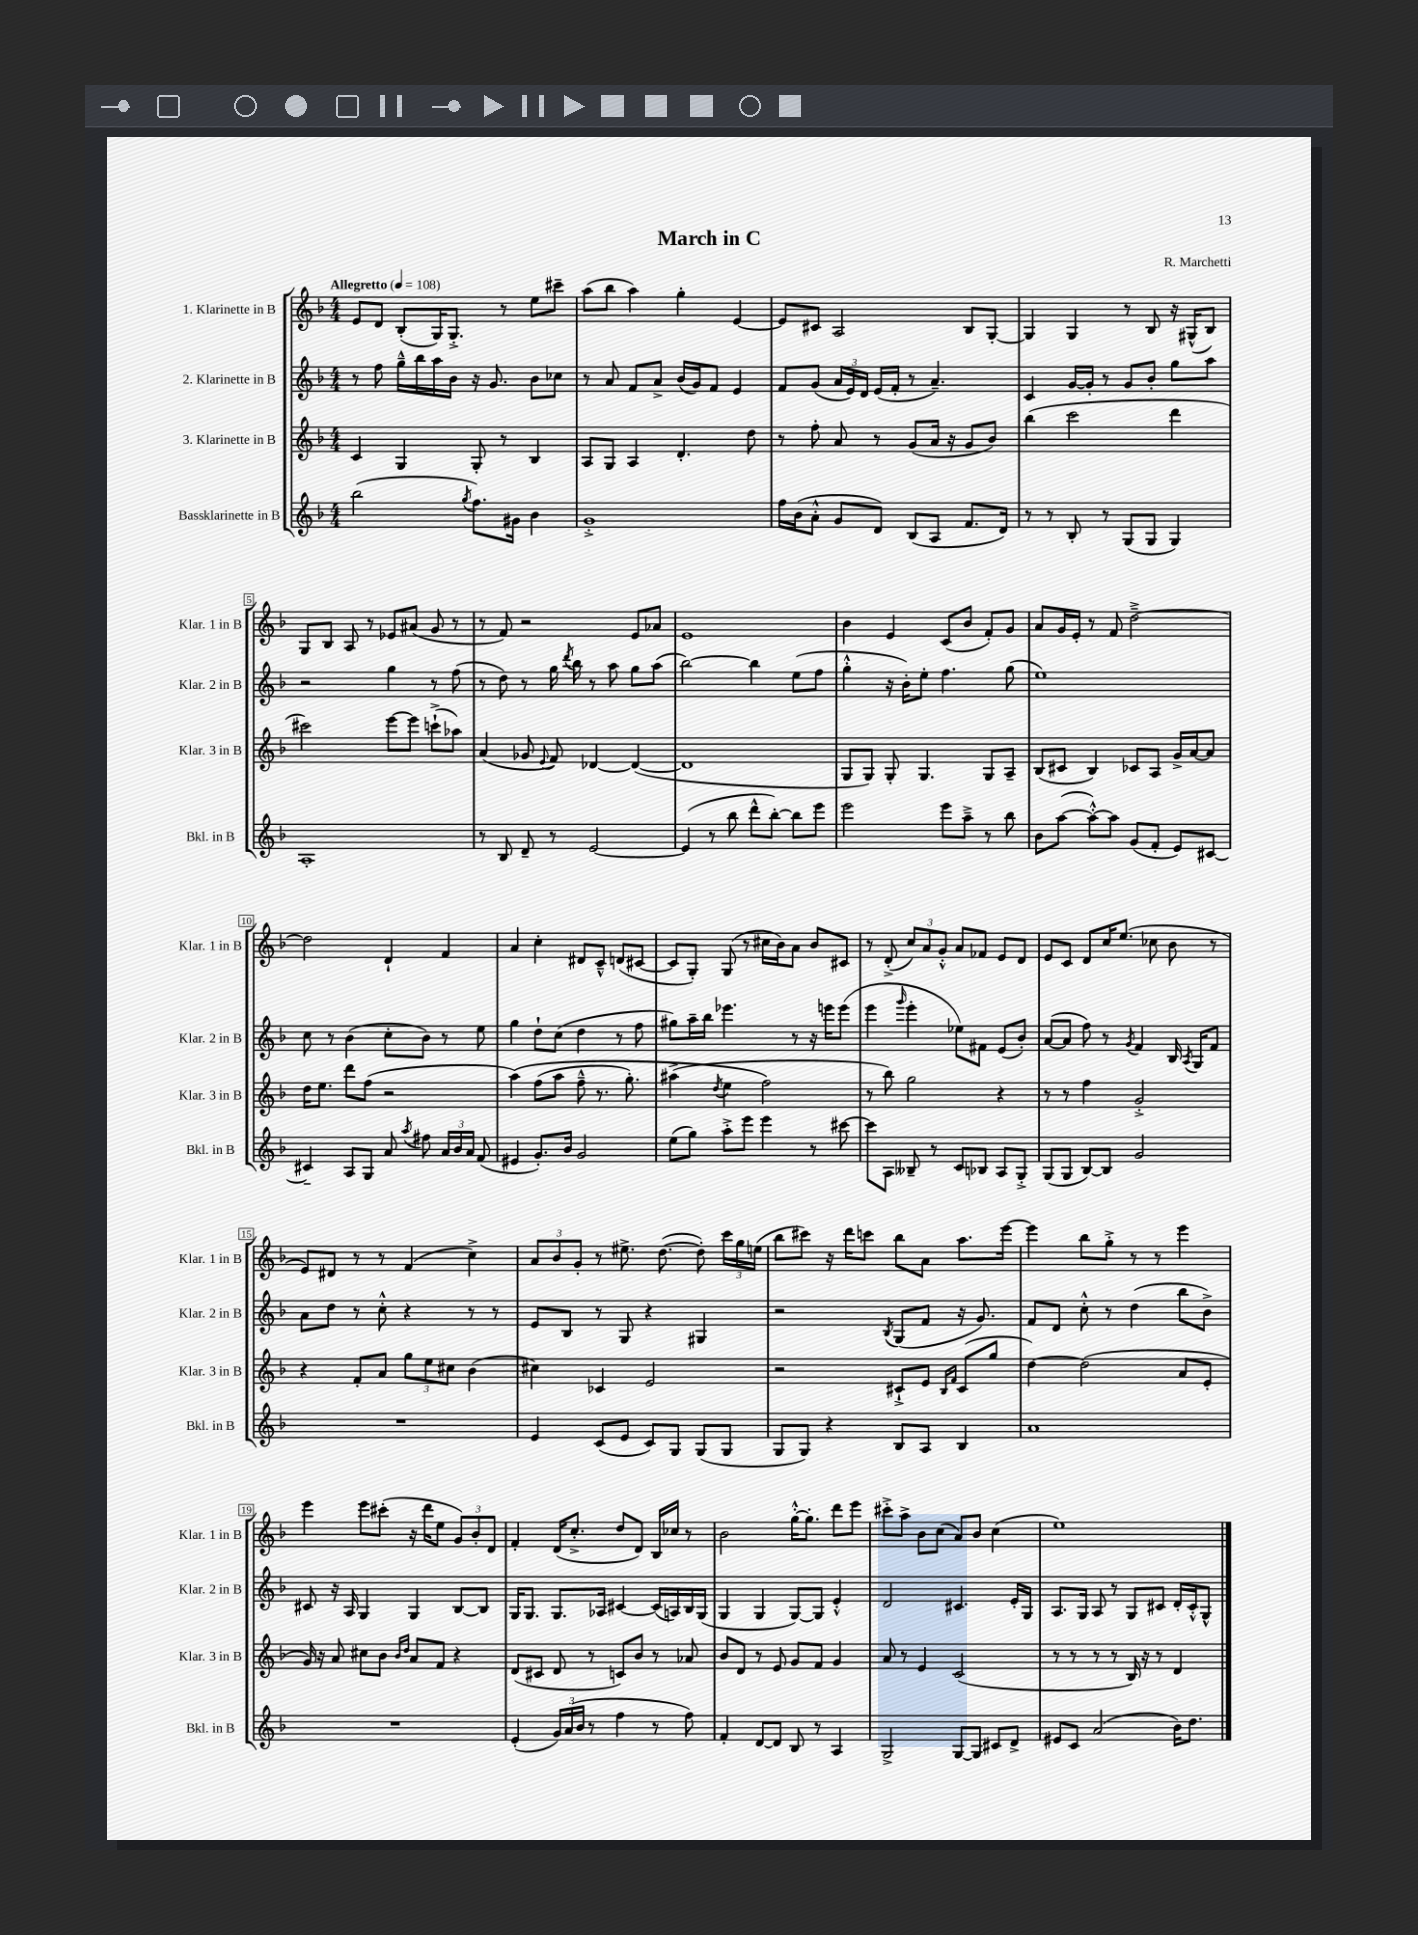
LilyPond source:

\header { title = "March in C" composer = "R. Marchetti" }
<<
\new StaffGroup <<
\new Staff = "s0" \with { instrumentName = "1. Klarinette in B" shortInstrumentName = "Klar. 1 in B" } {
    \clef treble \key f \major \numericTimeSignature \time 4/4 \tempo "Allegretto" 4 = 108
    \autoBeamOff e'8[ d'8] bes8[-.( g16) g8.]-.-> r8 e''8[ cis'''8]-- |
    a''8[( bes''8] a''4) g''4-. e'4~ |
    e'8[ cis'8] a2 bes8[ g8]~-. |
    g4 g4 r8 bes8 r16 gis16[-^( bes8]) |
    g8[ bes8] a8 r8 ees'8[ ais'8]( g'8 r8 |
    r8 f'8) r2 e'8[ aes'8] |
    e'1 |
    bes'4 e'4 c'8[( bes'8] f'8[-.) g'8] |
    a'8[ g'16 e'16]-. r8 f'8 d''2~---> |
    d''2 d'4-! f'4 |
    a'4 c''4-. dis'8[ c'8]---^ d'8[( cis'8]~ |
    cis'8[ g8]-.) g8( r8 cis''16[ bes'16) a'8] bes'8[ cis'8] |
    r8 d'8-.->( \tuplet 3/2 { c''8[) a'8 g'8]-.-^ } a'8[ fes'8] e'8[ d'8] |
    e'8[ c'8] d'8[ c''16 e''8.]( ces''8 bes'8 r8 |
    e'8[) dis'8] r8 r8 f'4( c''4->) |
    \tuplet 3/2 { a'8[ bes'8 g'8]-. } r8 eis''8.-> d''8.~( d''8-.) \tuplet 3/2 { c'''16[ g''16 e''16]( } |
    bes''8[ cis'''8]) r16 d'''16[ c'''8] bes''8[ a'8] a''8.[ e'''16]~ |
    e'''4 bes''8[ g''8]-.-> r8 r8 e'''4 |
    e'''4 e'''8[ cis'''8]-.( r16 d'''16[ e''8] \tuplet 3/2 { g'8[) bes'8-. d'8] } |
    f'4-. d'16[( c''8.]-.-> d''8[ d'8]) bes16[ ces''16] r8 |
    bes'2 g''16[~-.-^ g''8.]-. d'''8[ e'''8] |
    cis'''8[-.-> a''8]-> bes'8[ c''8]( a'8[) bes'8] c''4( |
    e''1) \bar "|." |
}
\new Staff = "s1" \with { instrumentName = "2. Klarinette in B" shortInstrumentName = "Klar. 2 in B" } {
    \clef treble \key f \major \numericTimeSignature \time 4/4
    \autoBeamOff r8 f''8 g''16[---^ bes''16 a''16 bes'16] r16 g'8. bes'8[ ces''8] |
    r8 a'8 f'8[ a'8]-> bes'16[( g'16) f'8] e'4 |
    f'8[ g'8]( \tuplet 3/2 { a'16[ e'16) d'16] } e'16[( f'16]-. r8 a'4.--) |
    c'4 g'16[~ g'16]-. r8 g'8[ bes'8]-. g''8[ a''8] |
    r2 g''4 r8 f''8( |
    r8 d''8) r8 g''16 \acciaccatura { d'''8 } bes''16 r8 a''8 g''8[ a''8]( |
    bes''2~) bes''4 e''8[( f''8] |
    g''4-.-^ r16 bes'16[-.) e''8]-. f''4. g''8( |
    e''1) |
    c''8 r8 bes'4( c''8[-. bes'8]) r8 e''8 |
    g''4 d''8[-! c''8]( d''4 r8 f''8 |
    gis''8[) a''16-- bes''16] ees'''4. r8 r16 e'''16[ e'''8]( |
    e'''4 \grace { g'''16 } e'''4-. ees''8[) fis'8] e'8[( bes'8]-.) |
    a'8[~( a'8] f''8) r8 \acciaccatura { g'8 } f'4 bes16 \acciaccatura { a8 } g16[ f'8] |
    a'8[ d''8] r8 c''8-.-^ r4 r8 r8 |
    e'8[ bes8] r8 g8 r4 gis4 |
    r2 \acciaccatura { bes8 } g8[( f'8] r16 g'8.) |
    f'8[ d'8] c''8-.-^ r8 d''4( bes''8[ bes'8]->) |
    cis'8 r16 a16 g4 g4 bes8[~ bes8] |
    g16[ g8.] g8.[ aes16] cis'4~ cis'16[( a16) bes16 g16]( |
    g4 g4 g8[~) g8] e'4-.-^ |
    d'2 cis'4. e'16[-. g16] |
    a8.[ g16] a8 r8 g8[ cis'8] d'16[-. cis'16-.-^ g8]-^ \bar "|." |
}
\new Staff = "s2" \with { instrumentName = "3. Klarinette in B" shortInstrumentName = "Klar. 3 in B" } {
    \clef treble \key f \major \numericTimeSignature \time 4/4
    \autoBeamOff c'4 g4 g8-. r8 bes4 |
    a8[ g8] a4 d'4.-. d''8 |
    r8 f''8-. a'8 r8 g'8[( a'16] r16 g'8[ bes'8]) |
    bes''4( c'''2 d'''4 |
    cis'''2) e'''8[~ e'''8] c'''8[-!->( aes''8]) |
    a'4( ges'8 \appoggiatura { e'8 } f'8) des'4~ des'4~( |
    des'1 |
    g8[ g8]) g8-. g4. g8[ a8]-- |
    bes8[( cis'8] bes4) ces'8[ a8] g'16[-> a'16~ a'8] |
    d''16[ e''8.] d'''8[ f''8]( r2 |
    a''4)\( f''8[( a''8] f''8---^ r8. g''8.-.) |
    ais''4->( \acciaccatura { d''8 } e''4 f''2\) |
    r8 bes''8) g''2 r4 |
    r8 r8 f''4 g'2-.-> |
    r4 f'8[-. a'8] \tuplet 3/2 { g''8[ e''8 cis''8] } bes'4( |
    cis''4) ces'4 e'2 |
    r2 cis'8[-!-> e'8] \grace { bes16[ f'16] } cis'8[( g''8] |
    d''4~) d''2( a'8[ e'8]-. |
    g'16) r16 a'8 cis''8[ bes'8] \grace { bes'16[ d''16] } a'8[ f'8] r4 |
    d'8[( cis'8] d'8 r8 c'8[) bes'8] r8 aes'8 |
    bes'8[ d'8] r8 e'8 g'8[ f'8] g'4 |
    a'8 r8 e'4 c'2( |
    r8 r8 r8 r8 bes16) r16 r8 d'4 \bar "|." |
}
\new Staff = "s3" \with { instrumentName = "Bassklarinette in B" shortInstrumentName = "Bkl. in B" } {
    \clef treble \key f \major \numericTimeSignature \time 4/4
    \autoBeamOff bes''2( \acciaccatura { g''8 } f''8.[) gis'16] bes'4 |
    g'1-.-> |
    f''16[ bes'16( a'8]-.-^ g'8[ d'8]) bes8[( a8] f'8.[ d'16]) |
    r8 r8 bes8-. r8 g8[( g8] g4) |
    a1-. |
    r8 bes8 d'8-- r8 e'2~ |
    e'4( r8 bes''8 d'''8[-^ bes''8]~-.) bes''8[ e'''8] |
    e'''2 e'''8[ a''8]---> r8 bes''8 |
    bes'8[ a''8]~( a''8[~-.-^) a''8] g'8[( f'8]-. e'8[) cis'8]~ |
    cis'4-- a8[ g8] a'8 \acciaccatura { a''8 } fis''8 \tuplet 3/2 { a'16[ bes'16 a'16] } f'8( |
    eis'4 g'8.[-.) bes'16] g'2 |
    e''8[( g''8]) a''8[-.-> e'''8] e'''4 r8 cis'''8~ |
    cis'''8[ a8] beses8-- r8 c'8[ bes8] a8[ g8]-.-> |
    g8[( g8] bes8[~) bes8] g'2 |
    R1 |
    e'4 c'8[( e'8] c'8[) g8] g8[( g8] |
    g8[ g8]) r4 bes8[ a8] bes4 |
    a'1 |
    R1 |
    e'4-.( \tuplet 3/2 { g'16[) a'16( bes'16] } r8 f''4 r8 f''8) |
    f'4-. d'8[~ d'8] bes8 r8 a4 |
    g2-> g8[~ g8] cis'8[ d'8]-> |
    eis'8[ c'8] a'2( bes'16[) d''8.] \bar "|." |
}
>>
>>
\layout { \context { \Score \override BarNumber.stencil = #(make-stencil-boxer 0.1 0.3 ly:text-interface::print) } }
